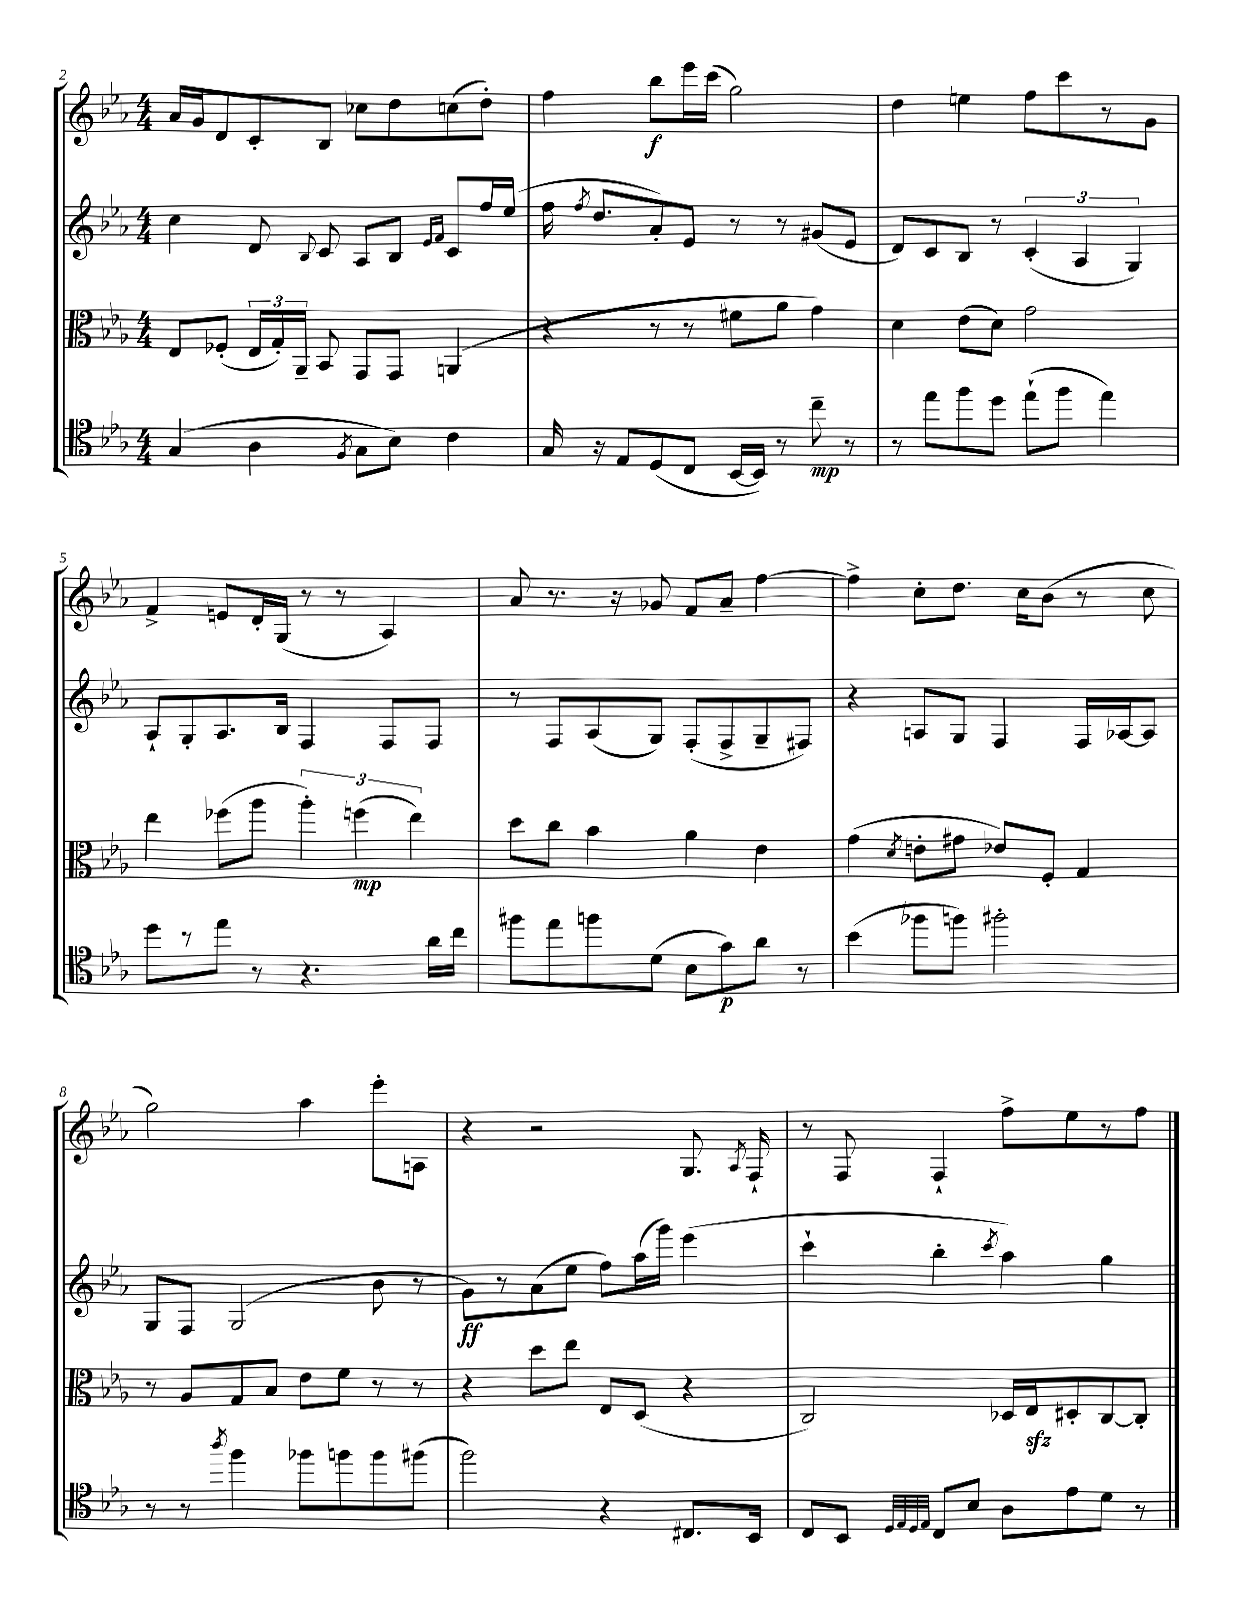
<<
\new StaffGroup <<
\new Staff = "s0" {
    \clef treble \key ees \major \numericTimeSignature \time 4/4
    \autoBeamOff aes'16[ g'16 d'8 c'8-. bes8] ces''8[ d''8 c''8( d''8]-.) |
    f''4 bes''8[\f ees'''16 c'''16]( g''2) |
    d''4 e''4 f''8[ c'''8 r8 g'8] |
    f'4-> e'8[ d'16-. g16]( r8 r8 aes4) |
    aes'8 r8. r16 ges'8 f'8[ aes'8]-- f''4~ |
    f''4-> c''8[-. d''8.] c''16[ bes'8]( r8 c''8 |
    g''2) aes''4 ees'''8[-. a8] |
    r4 r2 g8. \acciaccatura { aes8 } f16-! |
    r8 f8 f4-! f''8[-> ees''8 r8 f''8] \bar "|." |
}
\new Staff = "s1" {
    \clef treble \key ees \major \numericTimeSignature \time 4/4
    \autoBeamOff c''4 d'8 \appoggiatura { bes8 } c'8 aes8[ bes8] \grace { ees'16[ f'16] } c'8[ f''16 ees''16]( |
    f''16 \acciaccatura { f''8 } d''8.[ aes'8-.) ees'8] r8 r8 gis'8[( ees'8] |
    d'8[) c'8 bes8] r8 \tuplet 3/2 { c'4-.( aes4 g4) } |
    aes8[-! g8-. aes8. bes16] f4 f8[ f8] |
    r8 f8[ aes8( g8]) f8[-.( f8-> g8-- fis8]) |
    r4 a8[ g8] f4 f16[ aes16~ aes8] |
    g8[ f8] g2( bes'8 r8 |
    g'8[\ff) r8 aes'8( ees''8] f''8[) aes''16( g'''16]) ees'''4( |
    c'''4-! bes''4-. \acciaccatura { c'''8 } aes''4) g''4 \bar "|." |
}
\new Staff = "s2" {
    \clef alto \key ees \major \numericTimeSignature \time 4/4
    \autoBeamOff ees8[ fes8]-.( \tuplet 3/2 { ees16[ g16-.) aes,16]-- } bes,8 g,8[ g,8] a,4( |
    r4 r8 r8 fis'8[ aes'8] g'4) |
    d'4 ees'8[( d'8]) g'2 |
    ees''4 fes''8[( aes''8] \tuplet 3/2 { aes''4-.) f''4\mp( ees''4) } |
    d''8[ c''8] bes'4 aes'4 ees'4 |
    g'4( \acciaccatura { d'8 } e'8[-. gis'8] ees'8[) f8]-. g4 |
    r8 aes8[ g8 bes8] ees'8[ f'8] r8 r8 |
    r4 d''8[ ees''8] ees8[ d8]( r4 |
    c2) des16[ ees16\sfz dis8-. c8~ c8]-. \bar "|." |
}
\new Staff = "s3" {
    \clef tenor \key ees \major \numericTimeSignature \time 4/4
    \autoBeamOff g4( aes4 \acciaccatura { f8 } g8[ bes8]) c'4 |
    g16 r16 ees8[ d8( c8] bes,16[~ bes,16]) r8 c''8--\mp r8 |
    r8 ees''8[ f''8 d''8] ees''8[-!( f''8] ees''4) |
    d''8[ r8 ees''8] r8 r4. aes'16[ c''16] |
    fis''8[ ees''8 f''8 d'8]( bes8[ g'8\p) aes'8] r8 |
    bes'4( fes''8[ f''8]) fis''2-. |
    r8 r8 \acciaccatura { aes''8 } f''4 fes''8[ f''8 f''8 fis''8]( |
    f''2) r4 cis8.[ bes,16] |
    c8[ bes,8] \grace { d32[ ees32 d32 ees32] } c8[ bes8] aes8[ ees'8 d'8] r8 \bar "|." |
}
>>
>>
\layout { \context { \Score currentBarNumber = #2 } }
